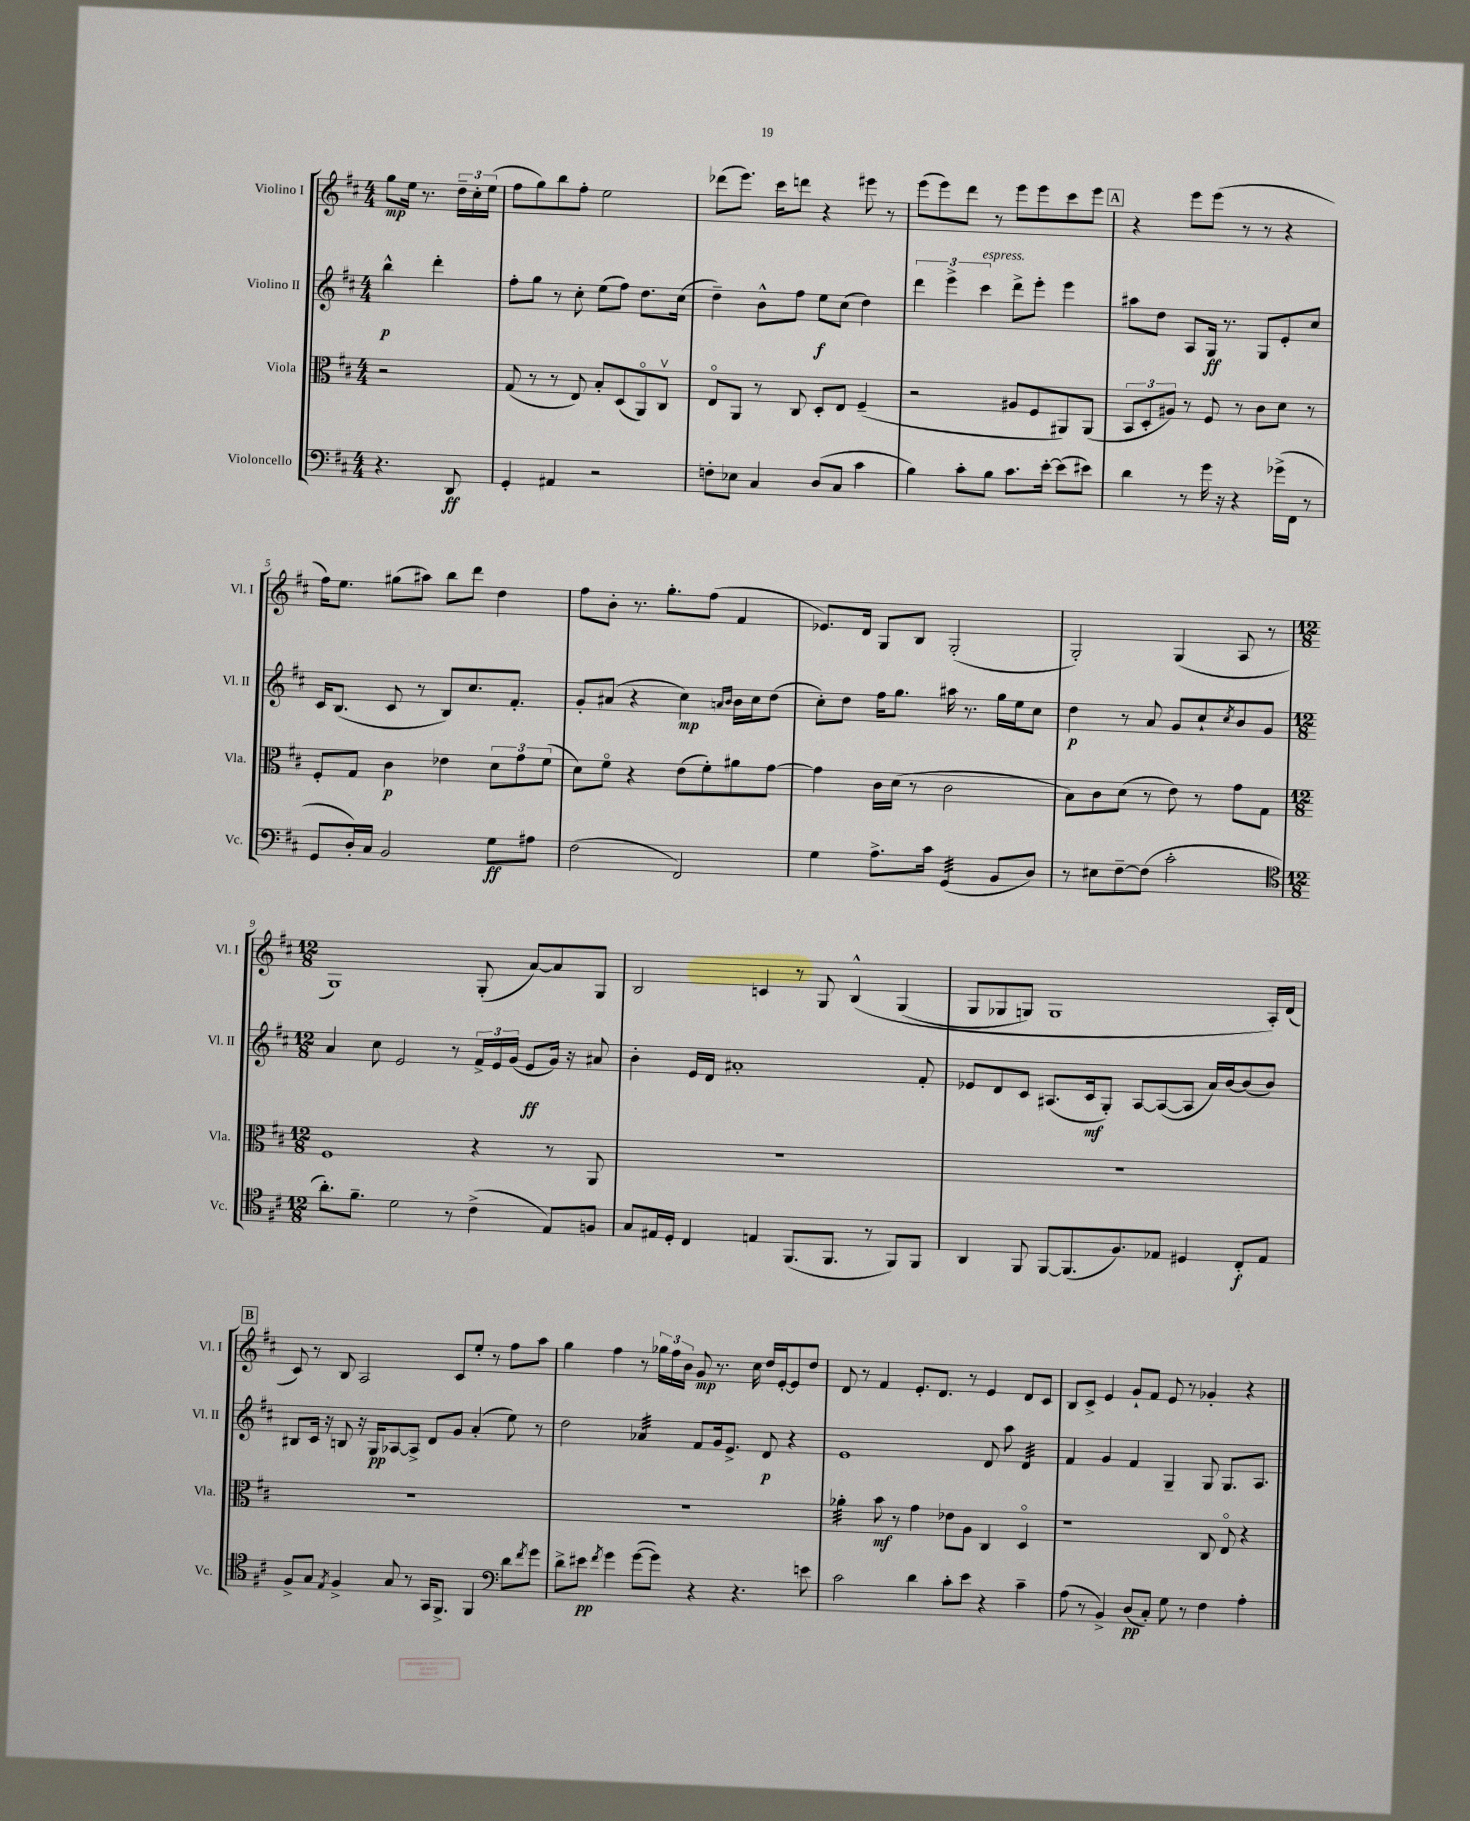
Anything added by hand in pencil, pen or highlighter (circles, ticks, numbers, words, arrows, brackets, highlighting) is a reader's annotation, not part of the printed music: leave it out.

**kern	**kern	**kern	**kern
*staff4	*staff3	*staff2	*staff1
*clefF4	*clefC3	*clefG2	*clefG2
*k[f#c#]	*k[f#c#]	*k[f#c#]	*k[f#c#]
*M4/4	*M4/4	*M4/4	*M4/4
4.r	2r	4bb^^	8gg
.	.	.	16ee
.	.	.	8.r
.	.	4ddd'	.
8DD	.	.	24dd~
.	.	.	24cc#'
.	.	.	(24ee
=	=	=	=
4GG'	(8G	8ff#'	8ff#
.	8r	8gg	8gg)
4AA#	8r	8r	8bb
.	8E)	8cc#'	8ff#'
2r	8B'	(8ee	2ee
.	(8D	8ff#)	.
.	8AAo)	8.dd	.
.	8C#v	.	.
.	.	(16cc#	.
=	=	=	=
8F'	8Eo	4dd~)	(8ddd-
8E-	8AA	.	8.eee)
4C#	8r	8b^^	.
.	.	.	16ccc#
.	8C#	8ff#	8ddd
(8D	8D'	8ee	4r
8C#	8E	(8cc#	.
4c#	(4F#~	4dd)	8eee#
.	.	.	8r
=	=	=	=
4B)	2r	6ddd	(8eee
.	.	.	8eee)
.	.	6eee^	.
8c#'	.	.	8ddd
.	.	6ccc#	.
8B	.	.	8r
8.c#	8A#	8ddd^	8eee
.	8F#	8eee'	8eee
[16e'	.	.	.
(8e]	8AA#)	4eee	8ccc#
8e#)	(8AA#	.	8eee
=	=	=	=
4d	12BB	8aa#	4r
.	12D'	.	.
.	.	8dd	.
.	12A#)	.	.
8r	8r	8A	8eee
16g	8F#	16G	(8eee
16r	.	8.r	.
4r	8r	.	8r
.	8c#	8G	8r
(16g-^	8d	8e'	4r
16FF#	.	.	.
8r	8r	8cc#	.
=	=	=	=
8GG	8F#'	16c#	16ff#)
.	.	(8.B	8.ee
16D')	8G	.	.
16C#	.	.	.
2BB	4c#	8c#	(8gg#
.	.	8r	8aa#)
.	4e-	8B)	8bb
.	.	8.cc#	8ddd
8G	12d	.	4dd
.	.	8.f#'	.
.	12g	.	.
8A#	.	.	.
.	(12f#	.	.
=	=	=	=
(2F#	8d)	8g'	8ff#
.	8f#o	(8a#	8b'
.	4r	4r	8.r
.	.	.	8.gg'
2FF#)	(8e	4cc#)	.
.	8f#')	.	(8ff#
.	.	16qqa	.
.	.	16qqb	.
.	8a#	16b	4f#
.	.	16cc#	.
.	[8g	(8dd	.
=	=	=	=
4G	4g]	8cc#')	8.e-)
.	.	8dd	.
.	.	.	16d
8.A^	16c#	16ff#	8G
.	(16d	8.gg	.
.	8r	.	8B
16c#	.	.	.
(4GG	2c#	16aa#	(2G'
.	.	8.r	.
8BB	.	16gg	.
.	.	16ee	.
8D)	.	8cc#	.
=	=	=	=
8r	8B)	4dd	2G')
8E#	8c#	.	.
[8F#~	(8d	8r	.
(8F#]	8r	8a	.
2c#'	8e)	8g	(4G
.	8r	8cc#`	.
.	.	8qcc#	.
.	8g	8b	8A
.	8G	8g	8r
=	=	=	=
*clefC4	*	*	*
*M12/8	*M12/8	*M12/8	*M12/8
8.a')	1F#	4a	1G)
8.f#~	.	.	.
.	.	8cc#	.
2d	.	2e	.
8r	.	8r	.
(4c#^	4r	24f#^	(8G'
.	.	24e	.
.	.	(24g	.
.	.	8e	[8a)
8E)	8r	16g)	8a]
.	.	16r	.
8F	8AA	8a#	8G
=	=	=	=
8G	1.r	4b'	2B
16E#	.	.	.
16D'	.	.	.
4C#	.	16e	.
.	.	16d	.
.	.	1a#'	.
4E	.	.	4c
(8.FF#	.	.	8r
.	.	.	8G
8.FF#	.	.	.
.	.	.	&(4B^^
8r	.	.	.
8FF#)	.	.	(4G
8FF#	.	8f#'	.
=	=	=	=
4AA	1.r	8e-	8G
.	.	8d	8G-
8FF#	.	8c#	8G)
[8FF#	.	(8.A#	1G
(8.FF#]	.	.	.
.	.	16c#	.
.	.	8G')	.
8.F#)	.	.	.
.	.	[8A#	.
8E-	.	(8A#_	.
4D#	.	8A#]	.
.	.	16a)	.
.	.	[16b	.
8C#'	.	(8b]	.
8E-	.	8b)	16A'&)
.	.	.	(16d
=	=	=	=
8F#^	1.r	8B#	8c#)
8G	.	16c#	8r
.	.	16r	.
8qE	.	.	.
4F#^	.	8B	8B
.	.	16r	2A
.	.	16G	.
8G	.	[8A-	.
8r	.	8A-^]	.
16GG	.	8d	.
8.FF#^	.	.	.
.	.	8g	8c#
4FF#	.	(4a'	8ee'
.	.	.	8r
*clefF4	*	*	*
8d	.	8ee)	8ff#
8qf#	.	.	.
8g	.	8r	8aa
=	=	=	=
8d^	1.r	2dd	4gg
8e#	.	.	.
8qf#	.	.	.
4g	.	.	4ff#
([8g	.	4a-	8r
8g])	.	.	24gg-
.	.	.	24ff#
.	.	.	24b
4r	.	8f#	8g
.	.	16g	8.r
.	.	8.e^	.
4.r	.	.	.
.	.	.	16cc#
.	.	8d	16dd
.	.	.	[16e'
.	.	4r	8e]
8e	.	.	8dd
=	=	=	=
2c#	4a-'	1e	8d
.	.	.	8r
.	8b	.	4f#
.	8r	.	.
4d	4g	.	8.e'
.	.	.	8.d
8c#'	8e-	.	.
8e	8A	.	8r
4r	4C#	8d	4e
.	.	8aa	.
4c#~	4Do	4d	8d
.	.	.	8c#
=	=	=	=
(8A	1r	4f#	8B
8r	.	.	8c#^
4BB^)	.	4g	4e
(8D	.	4f#	8g`
8C#')	.	.	8f#
8G	.	4G~	8e
8r	.	.	8r
4F#	8C#	8G	4g-'
.	8Eo	8.G	.
4A'	4r	.	4r
.	.	8.A	.
==	==	==	==
*-	*-	*-	*-
